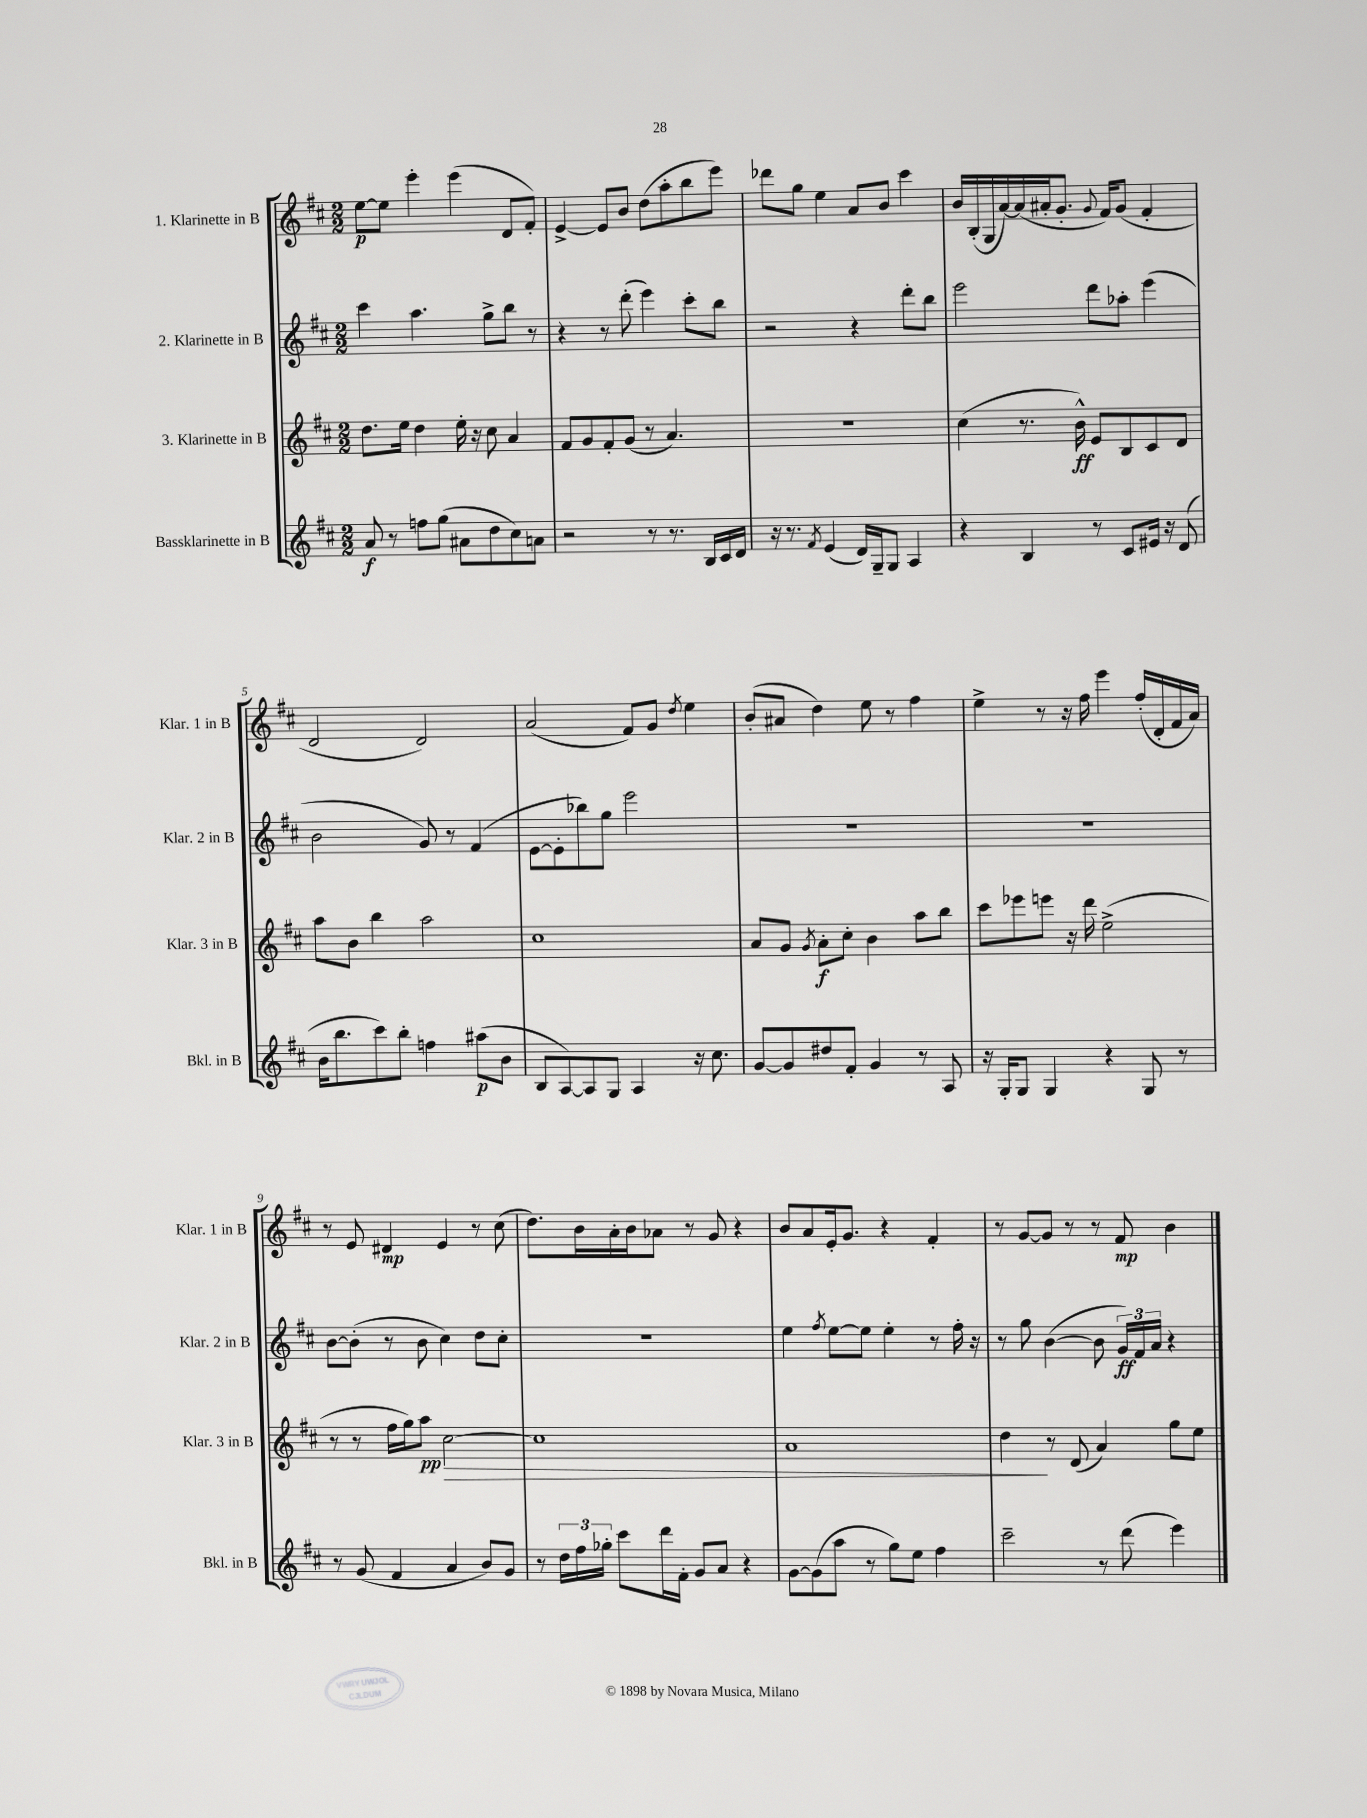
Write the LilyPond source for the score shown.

<<
\new StaffGroup <<
\new Staff = "s0" \with { instrumentName = "1. Klarinette in B" shortInstrumentName = "Klar. 1 in B" } {
    \clef treble \key d \major \numericTimeSignature \time 2/2
    \autoBeamOff e''8[~\p e''8] e'''4-. e'''4( d'8[ fis'8]-.) |
    e'4~-> e'8[ b'8] d''8[( a''8-. b''8 e'''8]) |
    des'''8[ g''8] e''4 a'8[ b'8] cis'''4 |
    b'16[ b16-.( g16 a'16~) a'16( ais'16-. g'8.]-. \appoggiatura { g'8 } fis'16[) g'8]( fis'4-. |
    d'2 d'2) |
    a'2( fis'8[) g'8] \acciaccatura { d''8 } e''4 |
    b'8[-.( ais'8] d''4) e''8 r8 fis''4 |
    e''4-> r8 r16 fis''16 e'''4 fis''16[-.( d'16-. fis'16 a'16]) |
    r8 e'8 dis'4\mp e'4 r8 cis''8( |
    d''8.[) b'16 a'16-. b'16 aes'8] r8 g'8 r4 |
    b'8[ a'8 e'16-. g'8.] r4 fis'4-. |
    r8 g'8[~ g'8] r8 r8 fis'8\mp b'4 \bar "|." |
}
\new Staff = "s1" \with { instrumentName = "2. Klarinette in B" shortInstrumentName = "Klar. 2 in B" } {
    \clef treble \key d \major \numericTimeSignature \time 2/2
    \autoBeamOff cis'''4 a''4. g''8[-> b''8] r8 |
    r4 r8 d'''8-.( e'''4) cis'''8[-. b''8] |
    r2 r4 d'''8[-. b''8] |
    e'''2 d'''8[ aes''8]-. e'''4( |
    b'2 g'8) r8 fis'4( |
    e'8[~ e'8-. bes''8) g''8] e'''2 |
    R1 |
    R1 |
    b'8[~ b'8]-.( r8 b'8 cis''4) d''8[ cis''8]-. |
    r1 |
    e''4 \acciaccatura { fis''8 } e''8[~ e''8] e''4-. r8 fis''16-. r16 |
    r8 g''8 b'4~( b'8 \tuplet 3/2 { g'16[\ff) fis'16 a'16] } r4 \bar "|." |
}
\new Staff = "s2" \with { instrumentName = "3. Klarinette in B" shortInstrumentName = "Klar. 3 in B" } {
    \clef treble \key d \major \numericTimeSignature \time 2/2
    \autoBeamOff d''8.[ e''16] d''4 e''16-. r16 cis''8 a'4 |
    fis'8[ g'8 fis'8-. g'8]( r8 a'4.) |
    R1 |
    cis''4( r8. b'16-^\ff) e'8[ b8 cis'8 d'8] |
    a''8[ b'8] b''4 a''2 |
    cis''1 |
    a'8[ g'8] \acciaccatura { g'8 } a'8[-.\f cis''8]-. b'4 a''8[ b''8] |
    cis'''8[ ees'''8 e'''8] r16 d'''16 e''2->( |
    r8 r8 fis''16[ g''16) a''8]\pp cis''2~\> |
    cis''1 |
    a'1 |
    d''4\! r8 d'8( a'4) g''8[ e''8] \bar "|." |
}
\new Staff = "s3" \with { instrumentName = "Bassklarinette in B" shortInstrumentName = "Bkl. in B" } {
    \clef treble \key d \major \numericTimeSignature \time 2/2
    \autoBeamOff a'8\f r8 f''8[ g''8]( ais'8[ d''8 cis''8) a'8] |
    r2 r8 r8. b16[ cis'16 d'16] |
    r16 r8. \acciaccatura { fis'8 } e'4( d'16[) g16-- g8] a4 |
    r4 b4 r8 cis'8[ eis'16] r16 d'8( |
    b'16[ b''8. cis'''8) b''8]-. f''4 ais''8[\p( b'8] |
    b8[ a8~) a8 g8] a4 r16 cis''8. |
    g'8[~ g'8 dis''8 fis'8]-. g'4 r8 a8 |
    r16 g16[-. g8] g4 r4 g8 r8 |
    r8 g'8( fis'4 a'4 b'8[) g'8] |
    r8 \tuplet 3/2 { d''16[ fis''16 ges''16]-. } cis'''8[ d'''16 fis'16]-. g'8[ a'8] r4 |
    g'8[~ g'8( a''8] r8 g''8[) e''8] fis''4 |
    cis'''2-- r8 d'''8( e'''4) \bar "|." |
}
>>
>>
